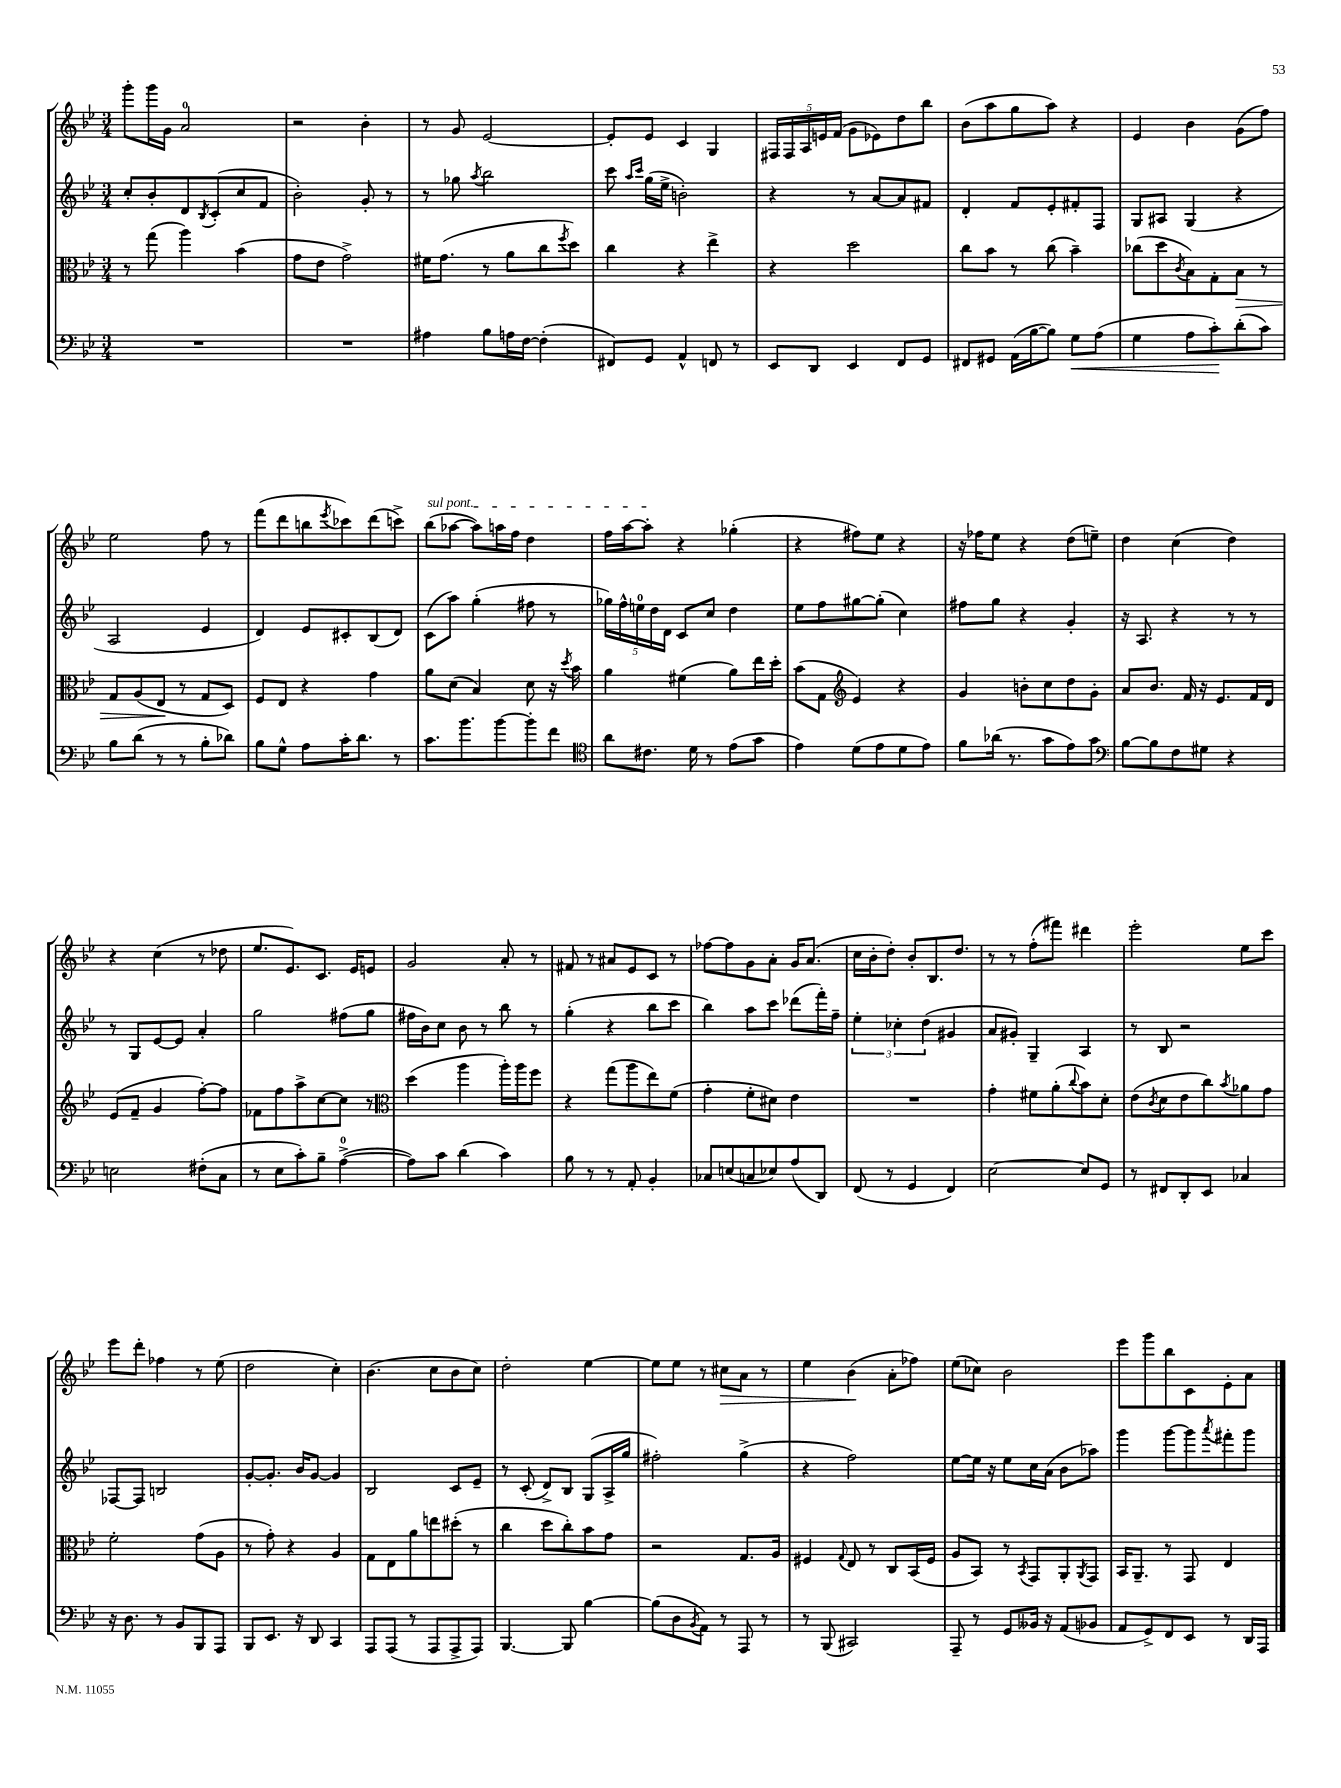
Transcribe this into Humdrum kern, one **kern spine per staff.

**kern	**kern	**kern	**kern
*staff4	*staff3	*staff2	*staff1
*clefF4	*clefC3	*clefG2	*clefG2
*k[b-e-]	*k[b-e-]	*k[b-e-]	*k[b-e-]
*M3/4	*M3/4	*M3/4	*M3/4
2.r	8r	8cc'	8ggg'
.	(8gg	8b-'	16ggg
.	.	.	16g
.	4aa)	8d	2a
.	.	8qB-	.
.	.	(8c'	.
.	(4b-	8cc	.
.	.	8f	.
=	=	=	=
2.r	8g	2b-')	2r
.	8e-	.	.
.	2g^)	.	.
.	.	8g'	4b-'
.	.	8r	.
=	=	=	=
4A#	16f#	8r	8r
.	(8.g	.	.
.	.	8gg-	8g
.	.	8qaa	.
8B-	8r	2bb-	[2e-
16A	8a	.	.
[16F	.	.	.
(4F']	8cc	.	.
.	8qff	.	.
.	8dd)	.	.
=	=	=	=
8FF#)	4cc	8ccc	8e-']
.	.	16qqaa	.
.	.	16qqccc	.
8GG	.	(16gg	8e-
.	.	16ee-^	.
4AA^^	4r	2b')	4c
8FF	4ee-^	.	4G
8r	.	.	.
=	=	=	=
8EE-	4r	4r	20F#
.	.	.	20F#
.	.	.	20A
8DD	.	.	.
.	.	.	20e
.	.	.	(20f
4EE-	2dd	8r	8g
.	.	[8a	8e-)
8FF	.	8a]	8dd
8GG	.	8f#	8bb-
=	=	=	=
8FF#	8cc	4d'	(8b-
8GG#	8b-	.	8aa
(16AA	8r	8f	8gg
[16B-	.	.	.
8B-])	(8cc	8e-'	8aa)
8G	4b-~)	8f#'	4r
(8A	.	8F	.
=	=	=	=
4G	(8cc-	8G	4e-
.	8dd	8A#	.
.	8qc	.	.
8A	8B-)	(4G	4b-
8c')	8G'	.	.
(8d'	8B-	4r	(8g
8c)	8r	.	8ff)
=	=	=	=
8B-	8G	2A	2ee-
(8d	(8A	.	.
8r	8E-	.	.
8r	8r	.	.
8B-'	8G	4e-	8ff
8d-)	8D)	.	8r
=	=	=	=
8B-	8F	4d)	(8fff
8G^^	8E-	.	8ddd
8A	4r	8e-	8bb
.	.	.	8qeee-
16c'	.	8c#'	8ccc-)
8.d	.	.	.
.	4g	(8B-	(8ddd
8r	.	8d)	8ccc^)
=	=	=	=
8.c	8a	(8c	(8bb-
.	(8d	8aa)	[8aa-
8.b-	.	.	.
.	4B-)	(4gg'	8aa-])
[8b-	.	.	16aa
.	.	.	16ff
8b-']	8d	8ff#	4dd
8f	16r	8r	.
.	8qdd	.	.
.	16b-	.	.
=	=	=	=
*clefC4	*	*	*
8a	4a	20gg-)	16ff
.	.	20ff^^	.
.	.	.	[16aa
.	.	20ee	.
8.c#	.	.	8aa']
.	.	20dd	.
.	.	20d	.
.	(4f#	8c	4r
16d	.	.	.
8r	.	8cc	.
(8e-	8a)	4dd	(4gg-'
8g	16ee-	.	.
.	16dd'	.	.
=	=	=	=
4e-)	(8b-	8ee-	4r
.	8G	8ff	.
*	*clefG2	*	*
(8d	4e-)	[8gg#	8ff#)
8e-	.	(8gg#']	8ee-
8d	4r	4cc)	4r
8e-)	.	.	.
=	=	=	=
8f	4g	8ff#	16r
.	.	.	16ff-
(16a-	.	8gg	8ee-
8.r	.	.	.
.	8b'	4r	4r
8g	8cc	.	.
8e-)	8dd	4g'	(8dd
8g	8g'	.	8ee~)
=	=	=	=
*clefF4	*	*	*
[8B-	8a	16r	4dd
.	.	8.A	.
8B-]	8.b-	.	.
8F	.	4r	(4cc
.	16f	.	.
8G#	16r	.	.
.	8.e-	.	.
4r	.	8r	4dd)
.	16f	8r	.
.	16d	.	.
=	=	=	=
2E	(8e-	8r	4r
.	8f~	8G	.
.	4g	[8e-	(4cc
.	.	8e-]	.
(8F#'	[8ff')	4a'	8r
8C	8ff]	.	8dd-
=	=	=	=
8r	8f-	2gg	8.ee-
8E-	8ff	.	.
.	.	.	8.e-)
8c')	8aa^	.	.
8B-~	[8cc	.	8.c
([4A^	8cc]	(8ff#	.
.	.	.	16e-
.	8r	8gg	8e
=	=	=	=
*	*clefC3	*	*
8A])	(4dd	16ff#	2g
.	.	16b-)	.
8c	.	8cc	.
(4d	4aa	8b-	.
.	.	8r	.
4c)	16aa')	8bb-	8a'
.	16aa	.	.
.	8ff	8r	8r
=	=	=	=
8B-	4r	(4gg'	8f#
8r	.	.	8r
8r	(8gg	4r	8a#
8AA'	8aa	.	8e-
4BB-'	8ee-)	8bb-	8c
.	(8f	8ccc	8r
=	=	=	=
8C-	4g'	4bb-)	[8ff-
(8E	.	.	8ff-]
8C	8f'	8aa	8g
8E-)	8d#)	8ccc	8a'
(8A	4e-	(8ddd-	16g
.	.	.	(8.a
8DD)	.	16fff')	.
.	.	16ff~	.
=	=	=	=
(8FF	2.r	6ee-'	16cc
.	.	.	16b-'
8r	.	.	8dd')
.	.	6cc-'	.
4GG	.	.	8b-'
.	.	(6dd	.
.	.	.	8.B-
4FF)	.	4g#	.
.	.	.	8.dd
=	=	=	=
[2E-	4g'	8a	8r
.	.	8g#')	8r
.	8f#	4G~	(8ff'
.	(8a'	.	8fff#)
.	8qqcc	.	.
8E-]	8b-)	4A	4ddd#
8GG	8d'	.	.
=	=	=	=
8r	(8e-	8r	2eee-'
.	8qc	.	.
8FF#	8d	8B-	.
8DD'	8e-	2r	.
8EE-	8cc)	.	.
.	8qb-	.	.
4C-	8a-	.	8ee-
.	8g	.	8ccc
=	=	=	=
16r	2f'	[8F-	8eee-
8.D	.	.	.
.	.	8F-]	8ddd'
8r	.	2B	4ff-
8BB-	.	.	.
8BBB-	(8g	.	8r
8AAA	8A	.	(8ee-
=	=	=	=
8BBB-	8r	[8g'	2dd
8.EE-	8g')	8.g']	.
.	4r	.	.
16r	.	16b-	.
8DD	.	[8g	.
4CC	4A	4g]	4cc')
=	=	=	=
8AAA	8G	2B-	(4.b-
(8AAA	8E-	.	.
8r	8a	.	.
8AAA	8ee	.	8cc
8AAA^	(8dd#'	8c	8b-
8AAA)	8r	8e-~	8cc)
=	=	=	=
[4.BBB-	4cc	8r	2dd'
.	.	(8c'	.
.	8dd	8d^)	.
8BBB-]	8cc')	8B-	.
[4B-	8b-	(8G	[4ee-
.	8g	16A^	.
.	.	16gg	.
=	=	=	=
(8B-]	2r	2ff#')	8ee-]
8D	.	.	8ee-
8qBB-	.	.	.
8AA)	.	.	8r
8r	.	.	8cc#
8AAA	8.G	(4gg^	8a
8r	.	.	8r
.	16A	.	.
=	=	=	=
8r	4F#	4r	4ee-
(8BBB-	.	.	.
.	8qqG	.	.
2CC#)	8E-	2ff)	(4b-
.	8r	.	.
.	8C	.	8a'
.	(16BB-	.	8ff-)
.	16F#	.	.
=	=	=	=
8AAA~	8A	[8ee-	(8ee-
8r	8BB-)	16ee-]	8cc-)
.	.	16r	.
8GG	8r	8ee-	2b-
.	8qBB-	.	.
16BB--	8GG	16cc	.
16r	.	(16a	.
(8AA	8AA'	8b-	.
.	8qAA	.	.
8BB-	8GG	8aa-)	.
=	=	=	=
8AA	16BB-	4ggg	8eee-
.	8.AA~	.	.
8GG^)	.	.	8ggg
8FF	8r	[8ggg	8bb-
8EE-	8GG	8ggg]	8c
.	.	8qaaa	.
8r	4E-	8fff#'	8e-'
16DD	.	8ggg	8a
16AAA	.	.	.
==	==	==	==
*-	*-	*-	*-
